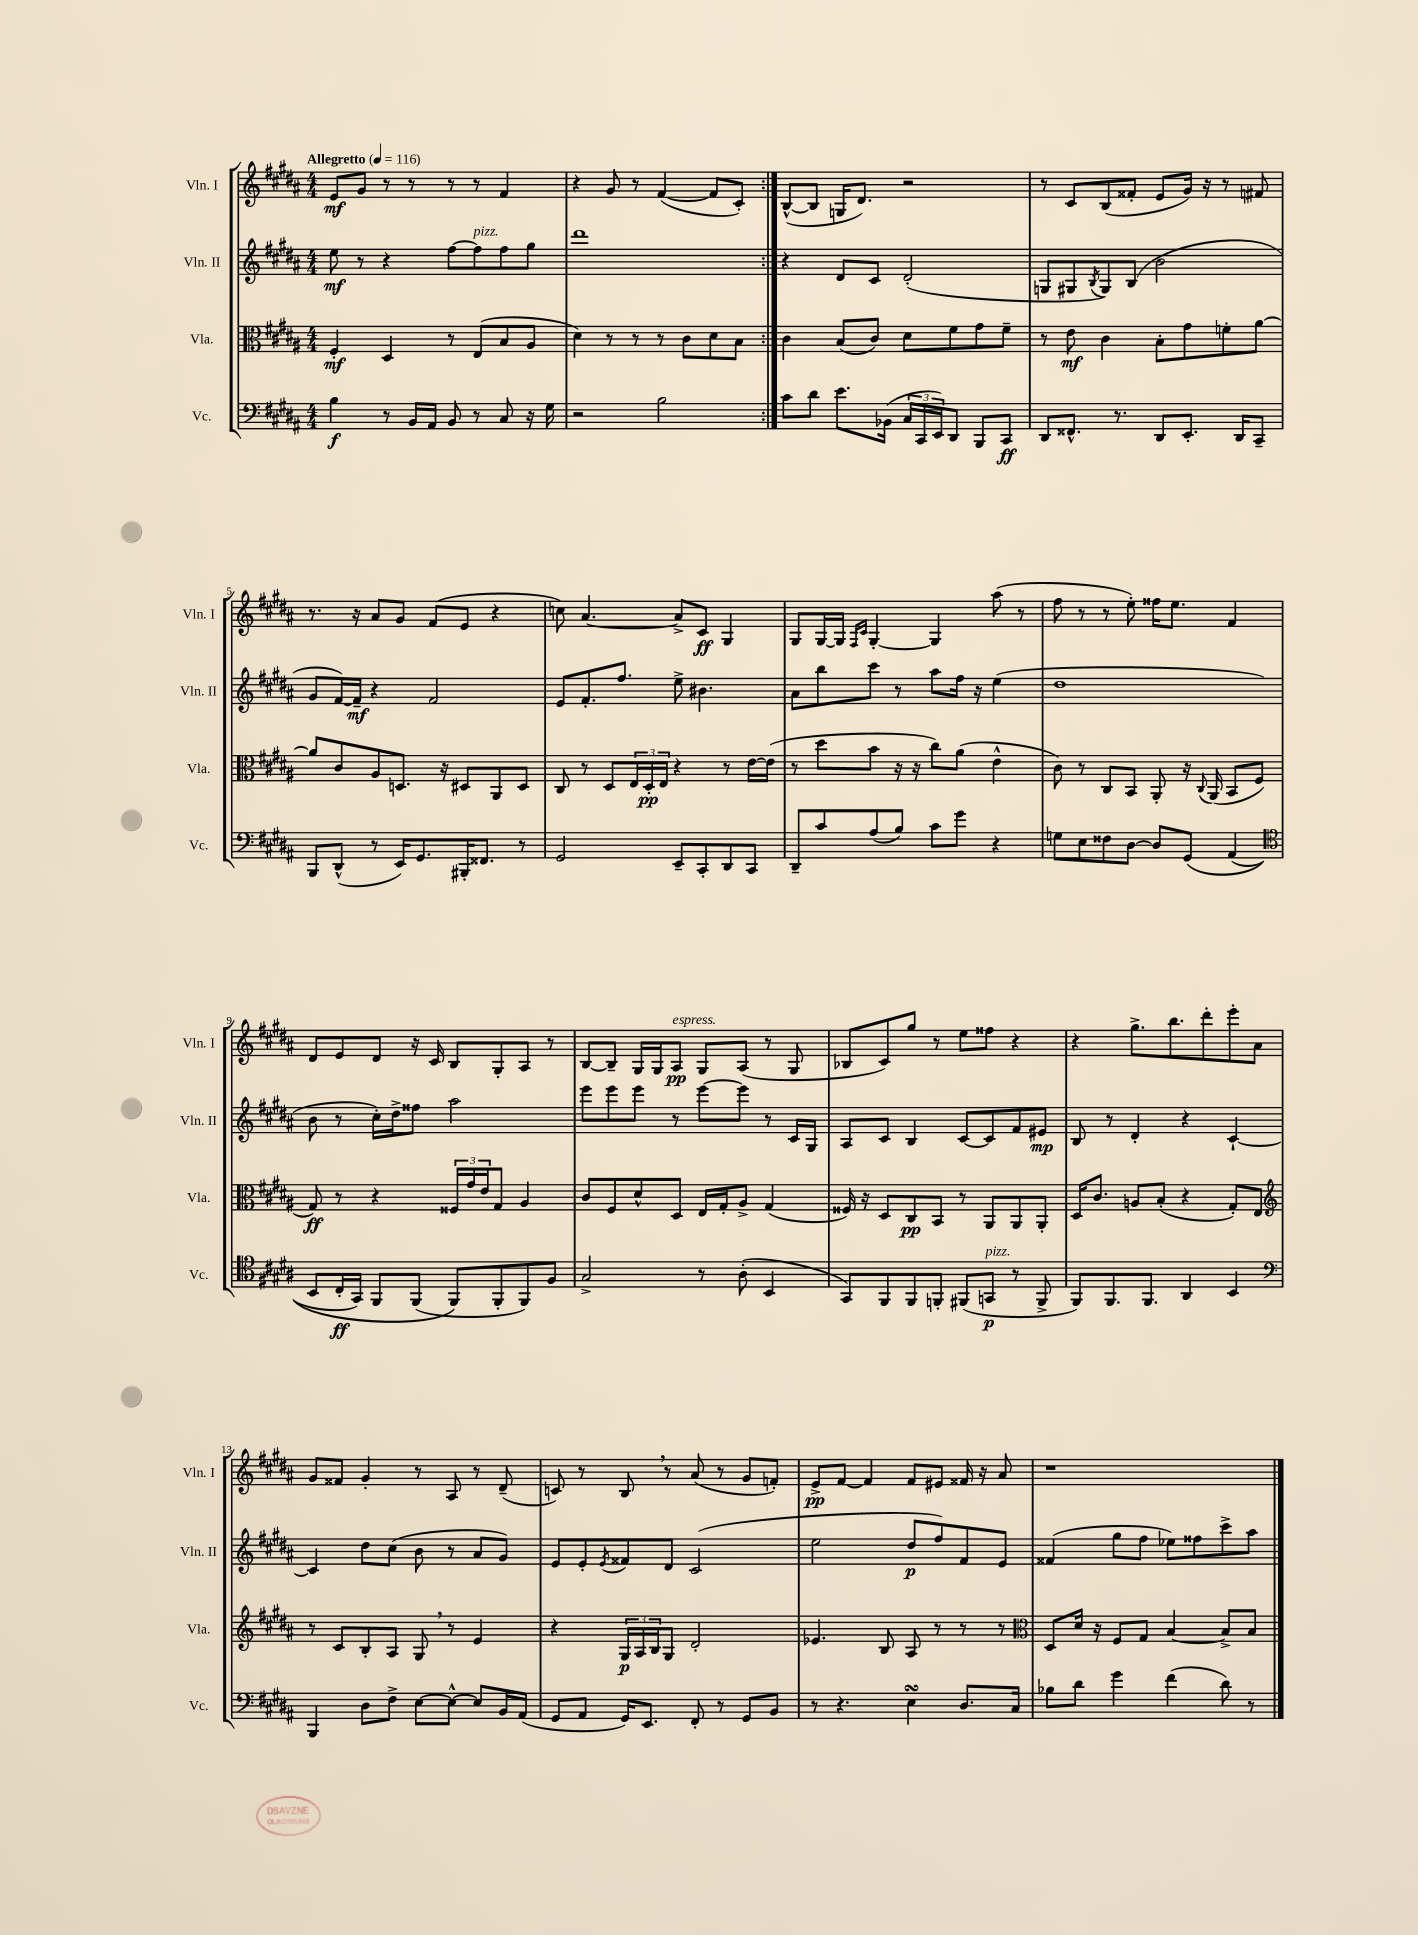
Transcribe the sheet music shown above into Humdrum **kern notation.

**kern	**kern	**kern	**kern
*staff4	*staff3	*staff2	*staff1
*clefF4	*clefC3	*clefG2	*clefG2
*k[f#c#g#d#a#]	*k[f#c#g#d#a#]	*k[f#c#g#d#a#]	*k[f#c#g#d#a#]
*M4/4	*M4/4	*M4/4	*M4/4
*MM116	*MM116	*MM116	*MM116
4B	4F#'	8ee	8e
.	.	8r	8g#
8r	4D#	4r	8r
16BB	.	.	8r
16AA#	.	.	.
8BB	8r	[8ff#	8r
8r	(8E	8ff#]	8r
8C#	8B	8ff#	4f#
16r	8A#	8gg#	.
16G#	.	.	.
=	=	=	=
2r	4d#)	1ddd#	4r
.	8r	.	8g#
.	8r	.	8r
2B	8r	.	([4f#
.	8c#	.	.
.	8d#	.	8f#]
.	8B	.	8c#')
=:|!	=:|!	=:|!	=:|!
8c#	4c#	4r	([8B^^
8d#	.	.	8B]
8.e	(8B	8d#	16G
.	.	.	8.d#)
.	8c#)	8c#	.
(16BB-	.	.	.
24C#	8d#	(2d#'	2r
24CC#	.	.	.
24EE)	.	.	.
8DD#	8f#	.	.
8BBB	8g#	.	.
8CC#	8f#~	.	.
=	=	=	=
8DD#	8r	8G	8r
8.FF##^^	8e	8G#	8c#
.	.	8qB	.
.	4c#	8G#)	(8B
8.r	.	.	.
.	.	(8B	8f##'
8DD#	8B'	2b	8e
8.EE'	8g#	.	16g#)
.	.	.	16r
.	8f'	.	8r
16DD#	.	.	.
8CC#~	[8a#	.	8f#
=	=	=	=
8BBB	8a#]	8g#	8.r
(8DD#^^	8c#	[16f#)	.
.	.	16f#~]	16r
8r	8A#	4r	8a#
16EE)	8.D	.	8g#
8.GG#	.	.	.
.	.	2f#	(8f#
.	16r	.	.
16BBB#'	8D#	.	8e
8.FF##	.	.	.
.	8AA#	.	4r
8r	8D#	.	.
=	=	=	=
2GG#	8C#	8e	8cc)
.	8r	8.f#'	[4.a#
.	8D#	.	.
.	.	8.ff#	.
.	24E	.	.
.	24D#'	.	.
.	24E	.	.
8EE~	4r	8ee^	8a#^]
8CC#'	.	4.b#	8c#
8DD#	8r	.	4G#
8CC#	[16e	.	.
.	(16e]	.	.
=	=	=	=
8DD#~	8r	8a#	8G#
8c#	8dd#	8bb	[16G#
.	.	.	16G#]
.	.	.	16qqF#
.	.	.	16qqc#
(8A#	8b	8ccc#	[4G#'
8B)	16r	8r	.
.	16r	.	.
8c#	8cc#)	8aa#	4G#]
8g#	(8a#	16ff#	.
.	.	16r	.
4r	4e^^	(4ee	(8aa#
.	.	.	8r
=	=	=	=
8G	8c#)	1dd#	8ff#
8E	8r	.	8r
8F##	8C#	.	8r
[8D#	8BB	.	8ee')
8D#]	8AA#'	.	16ff##
.	.	.	8.ee
&(8GG#	16r	.	.
.	8qqC#	.	.
.	(16AA#	.	.
(4AA#	8BB	.	4f#
.	8F#	.	.
=	=	=	=
*clefC4	*	*	*
8BB	8G#)	8b	8d#
16C#'	8r	8r	8e
16GG#)	.	.	.
8FF#	4r	16cc#')	8d#
.	.	16dd#^	.
(8FF#	.	8ff##	16r
.	.	.	16c#
8FF#&)	24F##	2aa#	8B
.	24g#	.	.
.	24e	.	.
8FF#'	8G#	.	8G#'
8FF#)	4A#	.	8A#
8F#	.	.	8r
=	=	=	=
2G#^	8c#	8eee	[8B
.	8F#	8eee	8B~]
.	8d#^^	8eee	16G#
.	.	.	16G#
.	8D#	8r	8A#
8r	16E	[8eee	8G#
.	16G#'	.	.
(8A#'	8A#^	8eee]	(8A#
4BB	(4G#	8r	8r
.	.	16c#	8G#
.	.	16G#	.
=	=	=	=
8GG#)	16F##)	8A#	8B-
.	16r	.	.
8FF#	8D#	8c#	8c#)
8FF#	8C#	4B	8gg#
8FF'	8BB	.	8r
(8FF#	8r	[8c#	8ee
8GG	8AA#	8c#]	8ff##
8r	8AA#	8f#	4r
8FF#^	8AA#'	8e#	.
=	=	=	=
8FF#)	16D#	8B	4r
.	8.c#	.	.
8.FF#	.	8r	.
.	8A	4d#'	8.gg#^
8.FF#	.	.	.
.	(8B'	.	.
.	.	.	8.bb
4AA#	4r	4r	.
.	.	.	8ddd#'
4BB	8G#')	[4c#`	8eee'
.	8E	.	8a#
=	=	=	=
*clefF4	*clefG2	*	*
4BBB	8r	4c#]	8g#
.	8c#	.	8f##
8D#	8B'	8dd#	4g#'
8F#^	8A#	(8cc#	.
[8E	8G#	8b	8r
8E^^_	8r	8r	8A#
8E]	4e	8a#	8r
16BB	.	8g#)	(8d#~
(16AA#	.	.	.
=	=	=	=
8GG#	4r	8e	8c)
8AA#	.	8e'	8r
.	.	8qe	.
16GG#)	24G#	8f##	8B
.	24A#	.	.
8.EE	.	.	.
.	24B	.	.
.	8G#	8d#	8r
8FF#'	2d#'	(2c#	(8a#
8r	.	.	8r
8GG#	.	.	8g#
8BB	.	.	8f')
=	=	=	=
8r	4.e-	2ee	8e^
4.r	.	.	[8f#
.	.	.	4f#]
.	8B	.	.
4E	8A#	8dd#	8f#
.	8r	8ff#)	8e#
8.D#	8r	8f#	16f##
.	.	.	16r
.	8r	8e	8a#
16C#	.	.	.
=	=	=	=
*	*clefC3	*	*
8B-	8D#	(4f##	1r
8d#	16d#	.	.
.	16r	.	.
4g#	8F#	8gg#	.
.	8G#	8ff#	.
(4f#	[4B	8ee-)	.
.	.	8ff##	.
8d#)	8B^]	8ccc#^	.
8r	8B	8aa#	.
==	==	==	==
*-	*-	*-	*-
